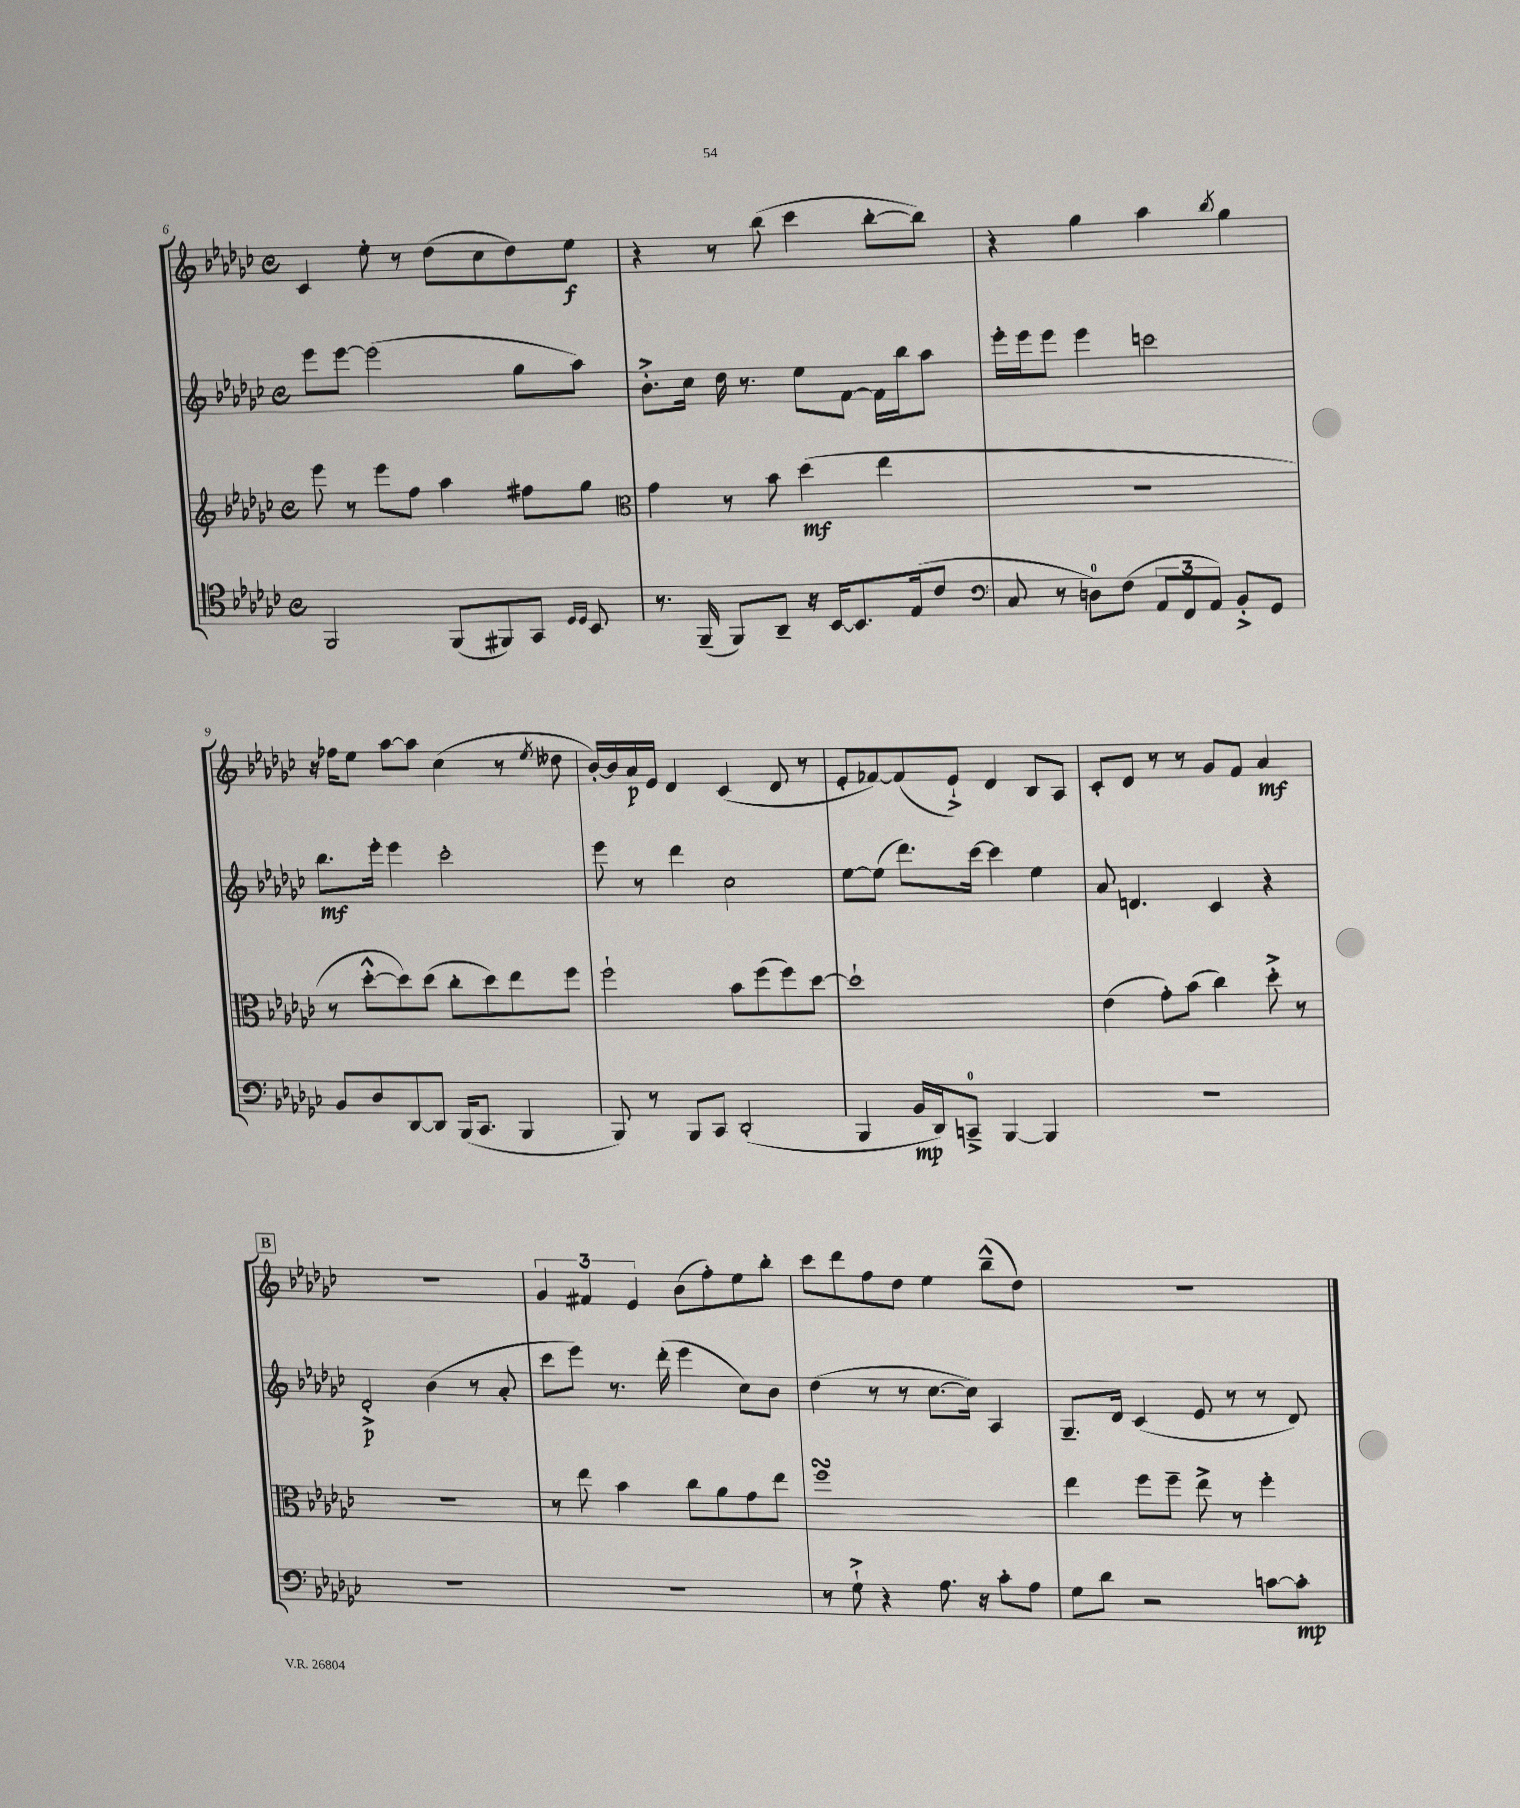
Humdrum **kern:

**kern	**dynam	**kern	**dynam	**kern	**dynam	**kern	**dynam
*part4	*part4	*part3	*part3	*part2	*part2	*part1	*part1
*staff4	*staff4	*staff3	*staff3	*staff2	*staff2	*staff1	*staff1
*clefC4	*	*clefG2	*	*clefG2	*	*clefG2	*
*k[b-e-a-d-g-c-]	*	*k[b-e-a-d-g-c-]	*	*k[b-e-a-d-g-c-]	*	*k[b-e-a-d-g-c-]	*
*M4/4	*	*M4/4	*	*M4/4	*	*M4/4	*
*met(c)	*	*met(c)	*	*met(c)	*	*met(c)	*
=6	=6	=6	=6	=6	=6	=6	=6
2FF/	.	8eee-\	.	8eee-\L	.	4c-/	.
.	.	8r	.	[8eee-\J	.	.	.
.	.	8eee-\L	.	(2eee-\]	.	8ee-'\	.
.	.	8ff\J	.	.	.	8r	.
(8FF/L	.	4aa-\	.	.	.	(8dd-\L	.
8FF#X/)	.	.	.	.	.	8cc-\	.
8GG-/J	.	8ff#X\L	.	8gg-\L	.	8dd-\)	.
16qqD-/LL	.	.	.	.	.	.	.
16qqD-/JJ	.	.	.	.	.	.	.
8BB-/	.	8gg-\J	.	8aa-\J)	.	8ee-\J	f
=7	=7	=7	=7	=7	=7	=7	=7
*	*	*clefC3	*	*	*	*	*
8.r	.	4g-\	.	8.b-'^\L	.	4r	.
(16FF~/	.	.	.	16cc-\Jk	.	.	.
8FF/L)	.	8r	.	16dd-\	.	8r	.
.	.	.	.	8.r	.	.	.
8AA-~/J	.	8b-\	.	.	.	(8bb-\	.
16r	.	(4dd-\	mf	8ee-\L	.	4ccc-\	.
[16BB-/KL	.	.	.	.	.	.	.
8.BB-/]	.	.	.	[8f\J	.	.	.
.	.	4ee-\	.	16f\LL]	.	[8bb-'\L	.
(16E-/k	.	.	.	16bb-\J	.	.	.
8c-/J	.	.	.	8aa-\J	.	8bb-\J])	.
=8	=8	=8	=8	=8	=8	=8	=8
*clefF4	*	*	*	*	*	*	*
8C-/	.	1r	.	16eee-'\LL	.	4r	.
.	.	.	.	16eee-\J	.	.	.
8r	.	.	.	8eee-\J	.	.	.
8Dn\L)	.	.	.	4eee-\	.	4gg-\	.
(8F\J	.	.	.	.	.	.	.
12AA-/L	.	.	.	2cccn\	.	4aa-\	.
12FF/	.	.	.	.	.	.	.
12AA-/J)	.	.	.	.	.	.	.
.	.	.	.	.	.	8qbb-/	.
8BB-'^/L	.	.	.	.	.	4gg-\	.
8GG-/J	.	.	.	.	.	.	.
!!LO:LB:g=z
=9	=9	=9	=9	=9	=9	=9	=9
8BB-/L	.	8r	.	8.bb-\L	mf	16r	.
.	.	.	.	.	.	16ff-X\KL	.
8D-/	.	[8dd-'^^\L	.	.	.	8ee-\J	.
.	.	.	.	16eee-'\Jk	.	.	.
[8DD-/	.	8dd-\])	.	4eee-\	.	[8aa-\L	.
8DD-/J]	.	(8dd-\J	.	.	.	8aa-\J]	.
(16BBB-/KL	.	8cc-'\L	.	2ccc-'\	.	(4cc-\	.
8.CC-/J	.	.	.	.	.	.	.
.	.	8dd-\)	.	.	.	.	.
4BBB-/	.	8ee-\	.	.	.	8r	.
.	.	.	.	.	.	8qee-/	.
.	.	8ff\J	.	.	.	8dd--X\	.
=10	=10	=10	=10	=10	=10	=10	=10
8BBB-/)	.	2ff`\	.	8eee-\	.	[16b-'/LL)	.
.	.	.	.	.	.	16b-/]	.
8r	.	.	.	8r	.	16a-/	p
.	.	.	.	.	.	16e-/JJ	.
8BBB-/L	.	.	.	4ddd-\	.	4d-/	.
8CC-/J	.	.	.	.	.	.	.
(2DD-'/	.	8b-\L	.	2cc-\	.	(4c-/	.
.	.	(8ff\	.	.	.	.	.
.	.	8ff\)	.	.	.	8d-/	.
.	.	[8dd-\J	.	.	.	8r	.
=11	=11	=11	=11	=11	=11	=11	=11
4BBB-/	.	1dd-`]	.	[8ee-\L	.	8e-'/L	.
.	.	.	.	(8ee-\J]	.	[8f-X/)	.
16BB-/LL	mp	.	.	8.ddd-\L)	.	(8f-/]	.
16DD-/J)	.	.	.	.	.	.	.
8CCn~^/J	.	.	.	.	.	8e-`^/J)	.
.	.	.	.	[16ccc-\Jk	.	.	.
[4BBB-/	.	.	.	4ccc-\]	.	4d-/	.
4BBB-/]	.	.	.	4ee-\	.	8B-/L	.
.	.	.	.	.	.	8A-/J	.
=12	=12	=12	=12	=12	=12	=12	=12
1r	.	(4e-\	.	8a-/	.	8c-'/L	.
.	.	.	.	4.dn/	.	8d-/J	.
.	.	8g-'\L)	.	.	.	8r	.
.	.	(8b-\J	.	.	.	8r	.
.	.	4cc-\)	.	4c-/	.	8g-/L	.
.	.	.	.	.	.	8f/J	.
.	.	8dd-'^\	.	4r	.	4a-/	mf
.	.	8r	.	.	.	.	.
!!LO:LB:g=z
!!LO:REH:place=s1:t=B
=13	=13	=13	=13	=13	=13	=13	=13
1r	.	1r	.	2d-'^/	p	1r	.
.	.	.	.	(4b-\	.	.	.
.	.	.	.	8r	.	.	.
.	.	.	.	8a-'/	.	.	.
=14	=14	=14	=14	=14	=14	=14	=14
1r	.	8r	.	8ccc-\L	.	6g-/	.
.	.	8ee-\	.	8eee-\J)	.	.	.
.	.	.	.	.	.	6f#X/	.
.	.	4b-\	.	8.r	.	.	.
.	.	.	.	.	.	6e-/	.
.	.	.	.	(16ddd-'\	.	.	.
.	.	8cc-\L	.	4eee-\	.	(8b-\L	.
.	.	8a-\	.	.	.	8ff'\)	.
.	.	8g-\	.	8cc-\L)	.	8ee-\	.
.	.	8ee-\J	.	8b-\J	.	8bb-'\J	.
=15	=15	=15	=15	=15	=15	=15	=15
8r	.	1ffsSsS	.	(4dd-\	.	8ccc-\L	.
8G-`^\	.	.	.	.	.	8ddd-\	.
4r	.	.	.	8r	.	8ff\	.
.	.	.	.	8r	.	8dd-\J	.
8.A-\	.	.	.	[8.cc-\L	.	4ee-\	.
16r	.	.	.	16cc-\Jk])	.	.	.
8c-'\L	.	.	.	4A-/	.	(8bb-~^^\L	.
8A-\J	.	.	.	.	.	8dd-\J)	.
=16	=16	=16	=16	=16	=16	=16	=16
8G-\L	.	4ee-\	.	8.G-~/L	.	1r	.
8d-\J	.	.	.	.	.	.	.
.	.	.	.	16d-/Jk	.	.	.
2r	.	8ff\L	.	(4c-/	.	.	.
.	.	8ff~\J	.	.	.	.	.
.	.	8ee-^\	.	8e-/	.	.	.
.	.	8r	.	8r	.	.	.
[8cn\L	.	4ff'\	.	8r	.	.	.
8c'\J]	mp	.	.	8d-/)	.	.	.
==	==	==	==	==	==	==	==
*-	*-	*-	*-	*-	*-	*-	*-
